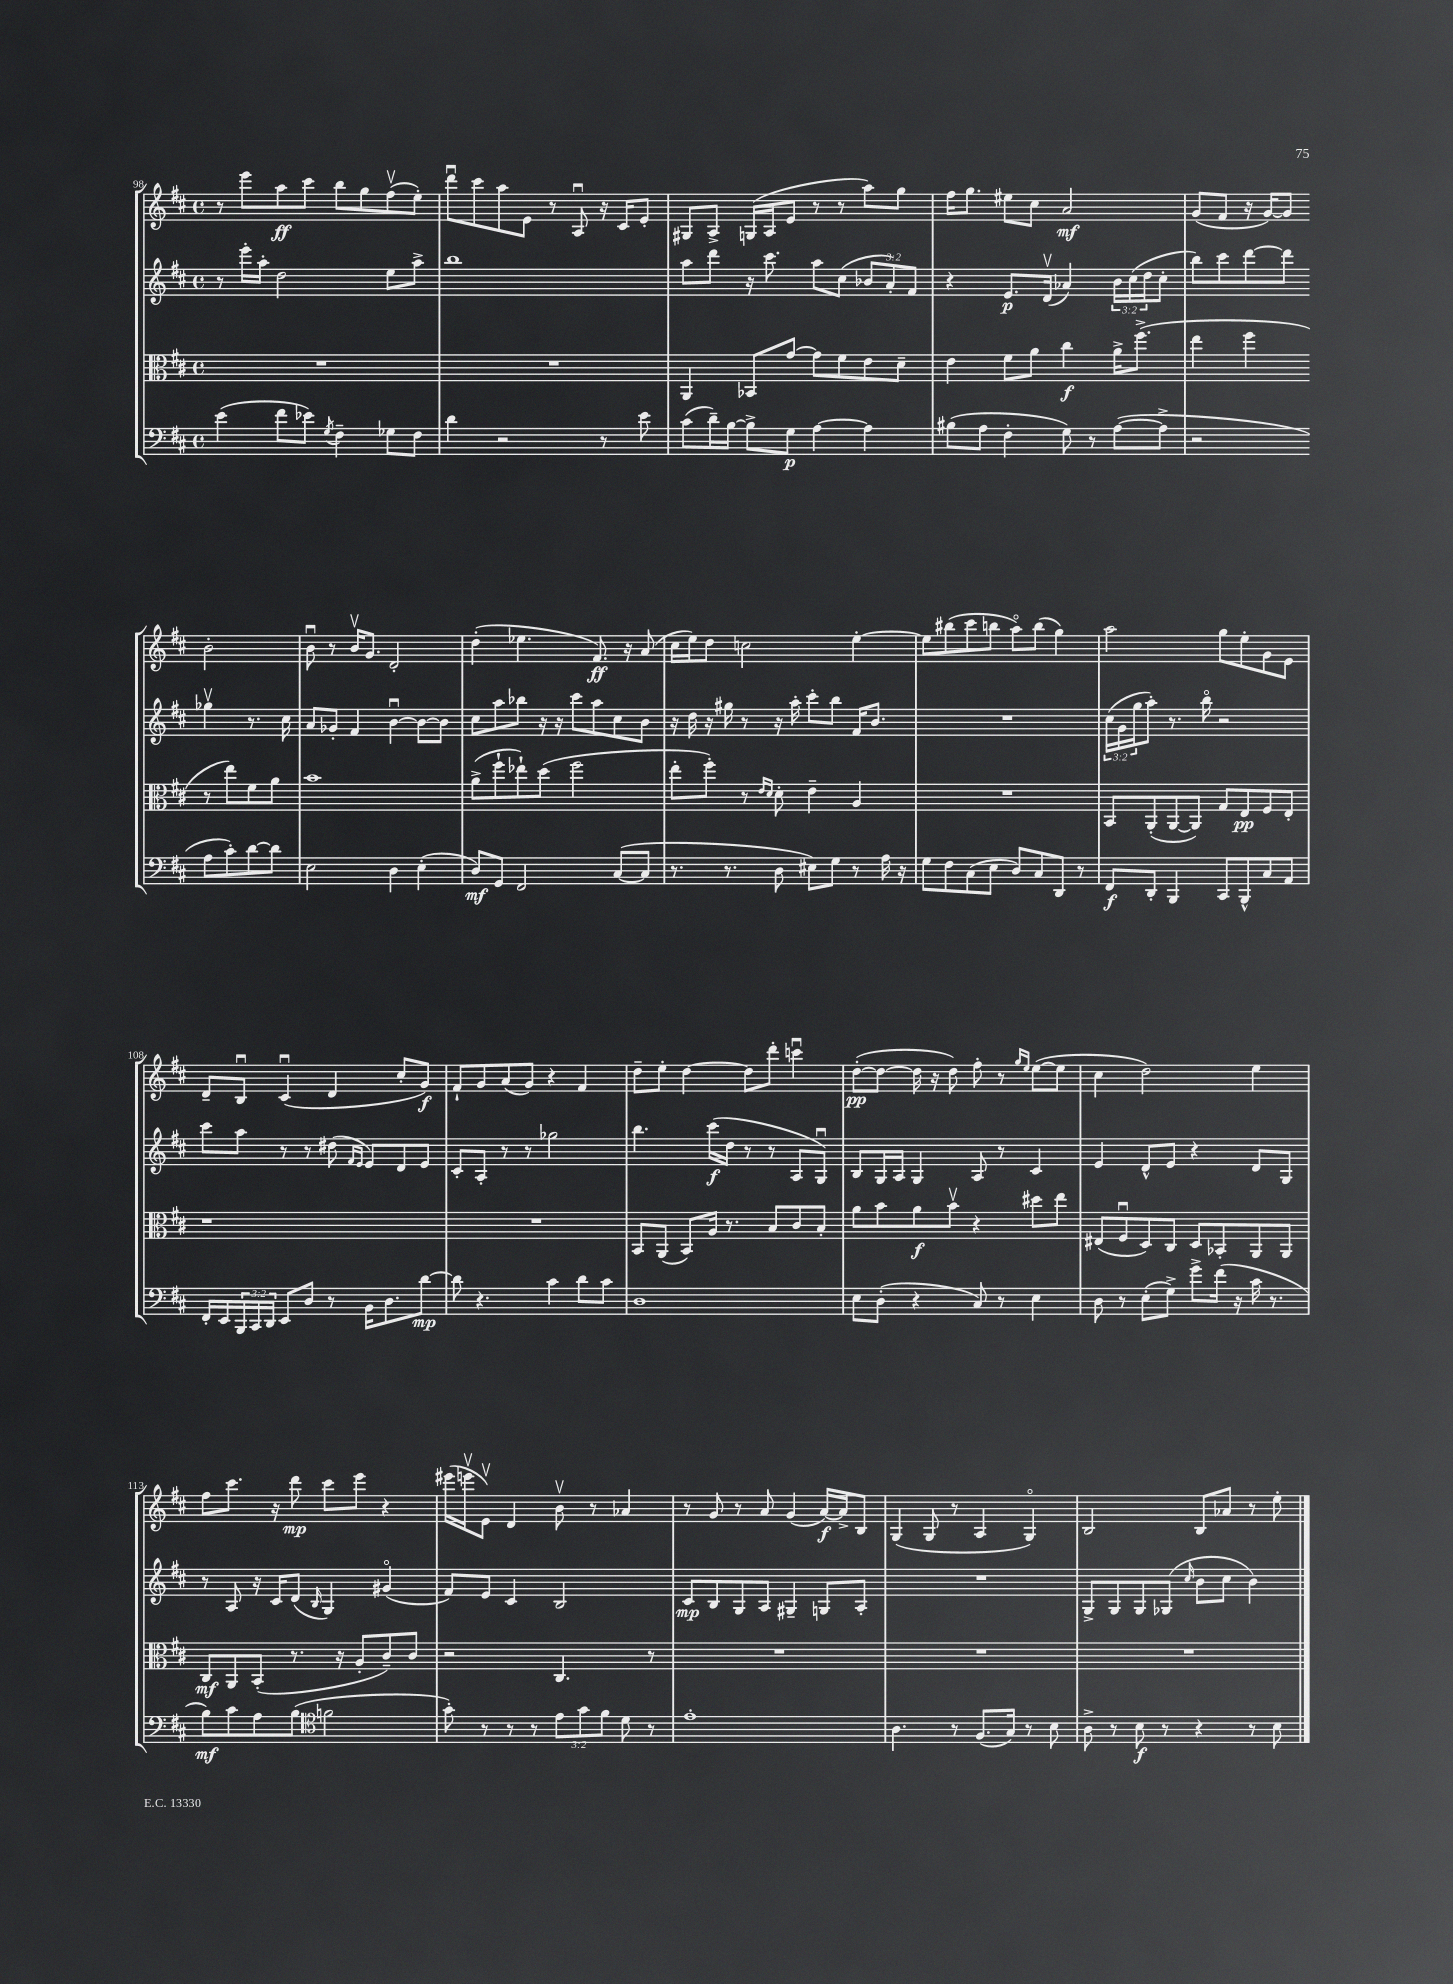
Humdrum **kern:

**kern	**dynam	**kern	**dynam	**kern	**dynam	**kern	**dynam
*part4	*part4	*part3	*part3	*part2	*part2	*part1	*part1
*staff4	*staff4	*staff3	*staff3	*staff2	*staff2	*staff1	*staff1
*clefF4	*	*clefC3	*	*clefG2	*	*clefG2	*
*k[f#c#]	*	*k[f#c#]	*	*k[f#c#]	*	*k[f#c#]	*
*M4/4	*	*M4/4	*	*M4/4	*	*M4/4	*
*met(c)	*	*met(c)	*	*met(c)	*	*met(c)	*
=98	=98	=98	=98	=98	=98	=98	=98
(4e\	.	1r	.	8r	.	8r	.
.	.	.	.	16eee'\LL	.	8eee\L	.
.	.	.	.	16aa'\JJ	.	.	.
8f#\L	.	.	.	2dd\	.	8aa\	ff
8e-X\J)	.	.	.	.	.	8ccc#\J	.
8qG/	.	.	.	.	.	.	.
4F#~\	.	.	.	.	.	8bb\L	.
.	.	.	.	.	.	8gg\	.
8G-X\L	.	.	.	8ee\L	.	(8ff#v\	.
8F#\J	.	.	.	8aa^\J	.	8ee'\J)	.
=99	=99	=99	=99	=99	=99	=99	=99
4d\	.	1r	.	1bb	.	8dddu\L	.
.	.	.	.	.	.	8ccc#\	.
2r	.	.	.	.	.	8aa\	.
.	.	.	.	.	.	8e\J	.
.	.	.	.	.	.	8r	.
.	.	.	.	.	.	8Au/	.
8r	.	.	.	.	.	16r	.
.	.	.	.	.	.	16c#/KL	.
8e\	.	.	.	.	.	8e'/J	.
=100	=100	=100	=100	=100	=100	=100	=100
(8c#\L	.	4AA/	.	8aa\L	.	8G#X/L	.
16d~\L)	.	.	.	8ddd\J	.	8A^/J	.
[16B\JJ	.	.	.	.	.	.	.
8B^\L]	.	8BB-X/L	.	16r	.	(16Gn/LL	.
.	.	.	.	8.ccc#\	.	16A/J	.
8G\J	p	[8g/J	.	.	.	8e/J	.
[4A\	.	8g\L]	.	8aa\L	.	8r	.
.	.	8f#\	.	(8cc#\J	.	8r	.
4A\]	.	8e\	.	12b-X/L	.	8aa\L)	.
.	.	.	.	12a'/)	.	.	.
.	.	8d~\J	.	.	.	8gg\J	.
.	.	.	.	12f#/J	.	.	.
=101	=101	=101	=101	=101	=101	=101	=101
(8B#X\L	.	4e\	.	4r	.	16ff#\KL	.
.	.	.	.	.	.	8.gg\J	.
8A\J	.	.	.	.	.	.	.
4F#'\	.	8f#\L	.	8.e/L	p	8ee#X\L	.
.	.	8a\J	.	.	.	8cc#\J	.
.	.	.	.	(16dv/Jk	.	.	.
8G\)	.	4cc#\	f	4a-X/)	.	2a/	mf
8r	.	.	.	.	.	.	.
([8A\L	.	16a^\KL	.	24b\LL	.	.	.
.	.	.	.	(24cc#\	.	.	.
.	.	(8.ff#^\J	.	.	.	.	.
.	.	.	.	24dd\J	.	.	.
8A^\J]	.	.	.	8cc#'\J	.	.	.
=102	=102	=102	=102	=102	=102	=102	=102
2r	.	4ee\	.	8bb\L)	.	(8g/L	.
.	.	.	.	8ccc#\	.	8f#/J	.
.	.	4ff#\	.	[8ddd\	.	16r	.
.	.	.	.	.	.	[16g/KL)	.
.	.	.	.	8ddd\J]	.	8g/J]	.
8A\L	.	8r	.	4gg-Xv\	.	2b'\	.
8c#'\)	.	8ee\L)	.	.	.	.	.
[8d\	.	8f#\	.	8.r	.	.	.
8d\J]	.	8a\J	.	.	.	.	.
.	.	.	.	16cc#\	.	.	.
!!LO:LB:g=z
=103	=103	=103	=103	=103	=103	=103	=103
2E\	.	1b	.	8a/L	.	8bu\	.
.	.	.	.	8g-X'/J	.	8r	.
.	.	.	.	4f#/	.	16bv/KL	.
.	.	.	.	.	.	8.g/J	.
4D\	.	.	.	[4bu\	.	2d'/	.
(4E'\	.	.	.	8b\L_	.	.	.
.	.	.	.	8b\J]	.	.	.
=104	=104	=104	=104	=104	=104	=104	=104
8D/L)	mf	(8a^\L	.	8cc#\L	.	(4dd'\	.
8GG/J	.	8ff#`\	.	8aa\	.	.	.
2FF#/	.	8ee-X`\)	.	8bb-X\J	.	4.ee-X\	.
.	.	(8dd\J	.	16r	.	.	.
.	.	.	.	16r	.	.	.
.	.	2ff#\	.	8ccc#\L	.	.	.
.	.	.	.	8aa\	.	8.f#/)	ff
([8C#/L	.	.	.	8cc#\	.	.	.
.	.	.	.	.	.	16r	.
8C#/J]	.	.	.	8b\J	.	(8a/	.
=105	=105	=105	=105	=105	=105	=105	=105
8.r	.	8ee'\L	.	16r	.	16cc#\LL	.
.	.	.	.	16dd\	.	16ee\J)	.
.	.	8ff#'\J)	.	16r	.	8dd\J	.
8.r	.	.	.	16gg#X\	.	.	.
.	.	8r	.	8r	.	2ccn\	.
.	.	16qqe/LL	.	.	.	.	.
.	.	16qqd/JJ	.	.	.	.	.
8D\	.	8d'\	.	16r	.	.	.
.	.	.	.	16aa'\	.	.	.
8E#X\L)	.	4e~\	.	8ccc#'\L	.	.	.
8G\J	.	.	.	8bb\J	.	.	.
8r	.	4A/	.	16f#/KL	.	[4ee'\	.
.	.	.	.	8.b/J	.	.	.
16A\	.	.	.	.	.	.	.
16r	.	.	.	.	.	.	.
=106	=106	=106	=106	=106	=106	=106	=106
8G\L	.	1r	.	1r	.	8ee\L]	.
8F#\	.	.	.	.	.	(8bb#X\	.
(8C#\	.	.	.	.	.	8ccc#\	.
8E\J	.	.	.	.	.	8bbn\J	.
8D/L)	.	.	.	.	.	8aa\L)	.
8C#/	.	.	.	.	.	(8bb\J	.
8DD/J	.	.	.	.	.	4gg\)	.
8r	.	.	.	.	.	.	.
=107	=107	=107	=107	=107	=107	=107	=107
8FF#/L	f	8BB/L	.	(24cc#\LL	.	2aa\	.
.	.	.	.	24g\	.	.	.
.	.	.	.	24gg\J	.	.	.
8DD'/J	.	(8AA'/	.	8aa'\J)	.	.	.
4BBB/	.	[8AA/	.	8.r	.	.	.
.	.	8AA/J])	.	.	.	.	.
.	.	.	.	16bb\	.	.	.
8CC#/L	.	8G/L	.	2r	.	8gg\L	.
8BBB^^/	.	8E/	pp	.	.	8ee'\	.
8C#/	.	8F#/	.	.	.	8g\	.
8AA/J	.	8E'/J	.	.	.	8e\J	.
!!LO:LB:g=z
=108	=108	=108	=108	=108	=108	=108	=108
16FF#'/LL	.	1r	.	8ccc#\L	.	8d~/L	.
16EE/	.	.	.	.	.	.	.
24BBB/	.	.	.	8aa\J	.	8Bu/J	.
24CC#/	.	.	.	.	.	.	.
24DD/JJ	.	.	.	.	.	.	.
8EE/L	.	.	.	8r	.	(4c#u/	.
8D/J	.	.	.	8r	.	.	.
8r	.	.	.	(8dd#X\	.	4d/	.
.	.	.	.	16qqf#/LL	.	.	.
.	.	.	.	16qqe/JJ	.	.	.
16BB\KL	.	.	.	8e/L)	.	.	.
8.D\	.	.	.	.	.	.	.
.	.	.	.	8d/	.	8cc#'/L	.
[8d\J	mp	.	.	8e/J	.	8g/J)	f
=109	=109	=109	=109	=109	=109	=109	=109
8d\]	.	1r	.	8c#'/L	.	8f#`/L	.
4.r	.	.	.	8A'/J	.	8g/	.
.	.	.	.	8r	.	(8a/	.
.	.	.	.	8r	.	8g/J)	.
4c#\	.	.	.	2gg-X\	.	4r	.
8d\L	.	.	.	.	.	4f#/	.
8c#\J	.	.	.	.	.	.	.
=110	=110	=110	=110	=110	=110	=110	=110
1D	.	8BB/L	.	4.bb\	.	8dd~\L	.
.	.	(8AA/J	.	.	.	8ee'\J	.
.	.	8BB/L)	.	.	.	[4dd\	.
.	.	16A/Jk	.	(16ccc#\LL	f	.	.
.	.	8.r	.	16dd\JJ	.	.	.
.	.	.	.	8r	.	8dd\L]	.
.	.	8B/L	.	8r	.	8ddd'\J	.
.	.	8c#/	.	8A/L	.	4cccnu\	.
.	.	8B'/J	.	8Gu/J)	.	.	.
=111	=111	=111	=111	=111	=111	=111	=111
8E\L	.	8a\L	.	8B/L	.	([8dd'\L	pp
(8D'\J	.	8b\	.	16G/L	.	8dd\J_	.
.	.	.	.	16A/JJ	.	.	.
4r	.	8a\	f	4G/	.	16dd\]	.
.	.	.	.	.	.	16r	.
.	.	8bv\J	.	.	.	8dd\)	.
8C#/)	.	4r	.	8A/	.	8ff#'\	.
8r	.	.	.	8r	.	8r	.
.	.	.	.	.	.	16qqgg/LL	.
.	.	.	.	.	.	16qqee/JJ	.
4E\	.	8dd#X\L	.	4c#/	.	([8ee\L	.
.	.	8ee\J	.	.	.	8ee\J]	.
=112	=112	=112	=112	=112	=112	=112	=112
8D\	.	(8E#X/L	.	4e/	.	4cc#\	.
8r	.	8F#u/	.	.	.	.	.
(8E'\L	.	8D/)	.	8d^^/L	.	2dd\)	.
8G^\J)	.	8C#/J	.	8e/J	.	.	.
8g^\L	.	8D/L	.	4r	.	.	.
(16f#\Jk	.	8BB-X'/	.	.	.	.	.
16r	.	.	.	.	.	.	.
16c#\	.	8AA/	.	8d/L	.	4ee\	.
8.r	.	.	.	.	.	.	.
.	.	8AA/J	.	8G/J	.	.	.
!!LO:LB:g=z
=113	=113	=113	=113	=113	=113	=113	=113
8B\L)	mf	8C#/L	mf	8r	.	8ff#\L	.
8c#\	.	8AA/	.	8A/	.	8.ccc#\J	.
8A\	.	(8BB'/J	.	16r	.	.	.
.	.	.	.	16c#/KL	.	16r	.
(8B\J	.	8.r	.	(8d/J	.	8ddd\	mp
*clefC4	*	*	*	*	*	*	*
.	.	.	.	16qqB/	.	.	.
2fn\	.	.	.	4G/)	.	8ccc#\L	.
.	.	16r	.	.	.	.	.
.	.	8A'/L	.	.	.	8eee\J	.
.	.	8c#~/)	.	(4g#X/	.	4r	.
.	.	8c#/J	.	.	.	.	.
=114	=114	=114	=114	=114	=114	=114	=114
8g'\)	.	2r	.	8f#/L)	.	(16eee#X\LL	.
.	.	.	.	.	.	16eeenv\J	.
8r	.	.	.	8e/J	.	8ev\J)	.
8r	.	.	.	4c#/	.	4d/	.
8r	.	.	.	.	.	.	.
12e\L	.	4.C#/	.	2B/	.	8bv\	.
12g\	.	.	.	.	.	.	.
.	.	.	.	.	.	8r	.
12f#\J	.	.	.	.	.	.	.
8d\	.	.	.	.	.	4a-X/	.
8r	.	8r	.	.	.	.	.
=115	=115	=115	=115	=115	=115	=115	=115
1e'	.	1r	.	8c#/L	mp	8r	.
.	.	.	.	8B/	.	8g/	.
.	.	.	.	8G/	.	8r	.
.	.	.	.	8A/J	.	8a/	.
.	.	.	.	4G#X~/	.	(4g/	.
.	.	.	.	8Gn/L	.	[16a/LL)	f
.	.	.	.	.	.	16a^/J]	.
.	.	.	.	8A'/J	.	8B/J	.
=116	=116	=116	=116	=116	=116	=116	=116
4.A\	.	1r	.	1r	.	(4G/	.
.	.	.	.	.	.	8G/	.
8r	.	.	.	.	.	8r	.
(8.F#/L	.	.	.	.	.	4A/	.
16G/Jk)	.	.	.	.	.	.	.
8r	.	.	.	.	.	4G/)	.
8B\	.	.	.	.	.	.	.
=117	=117	=117	=117	=117	=117	=117	=117
8A^\	.	1r	.	8G^/L	.	2B/	.
8r	.	.	.	8G/	.	.	.
8B\	f	.	.	8G/	.	.	.
8r	.	.	.	(8G-X/J	.	.	.
.	.	.	.	16qqcc#/	.	.	.
4r	.	.	.	8b\L	.	8B/L	.
.	.	.	.	8cc#\J	.	8a-X/J	.
8r	.	.	.	4b\)	.	8r	.
8B\	.	.	.	.	.	8ee'\	.
==	==	==	==	==	==	==	==
*-	*-	*-	*-	*-	*-	*-	*-
